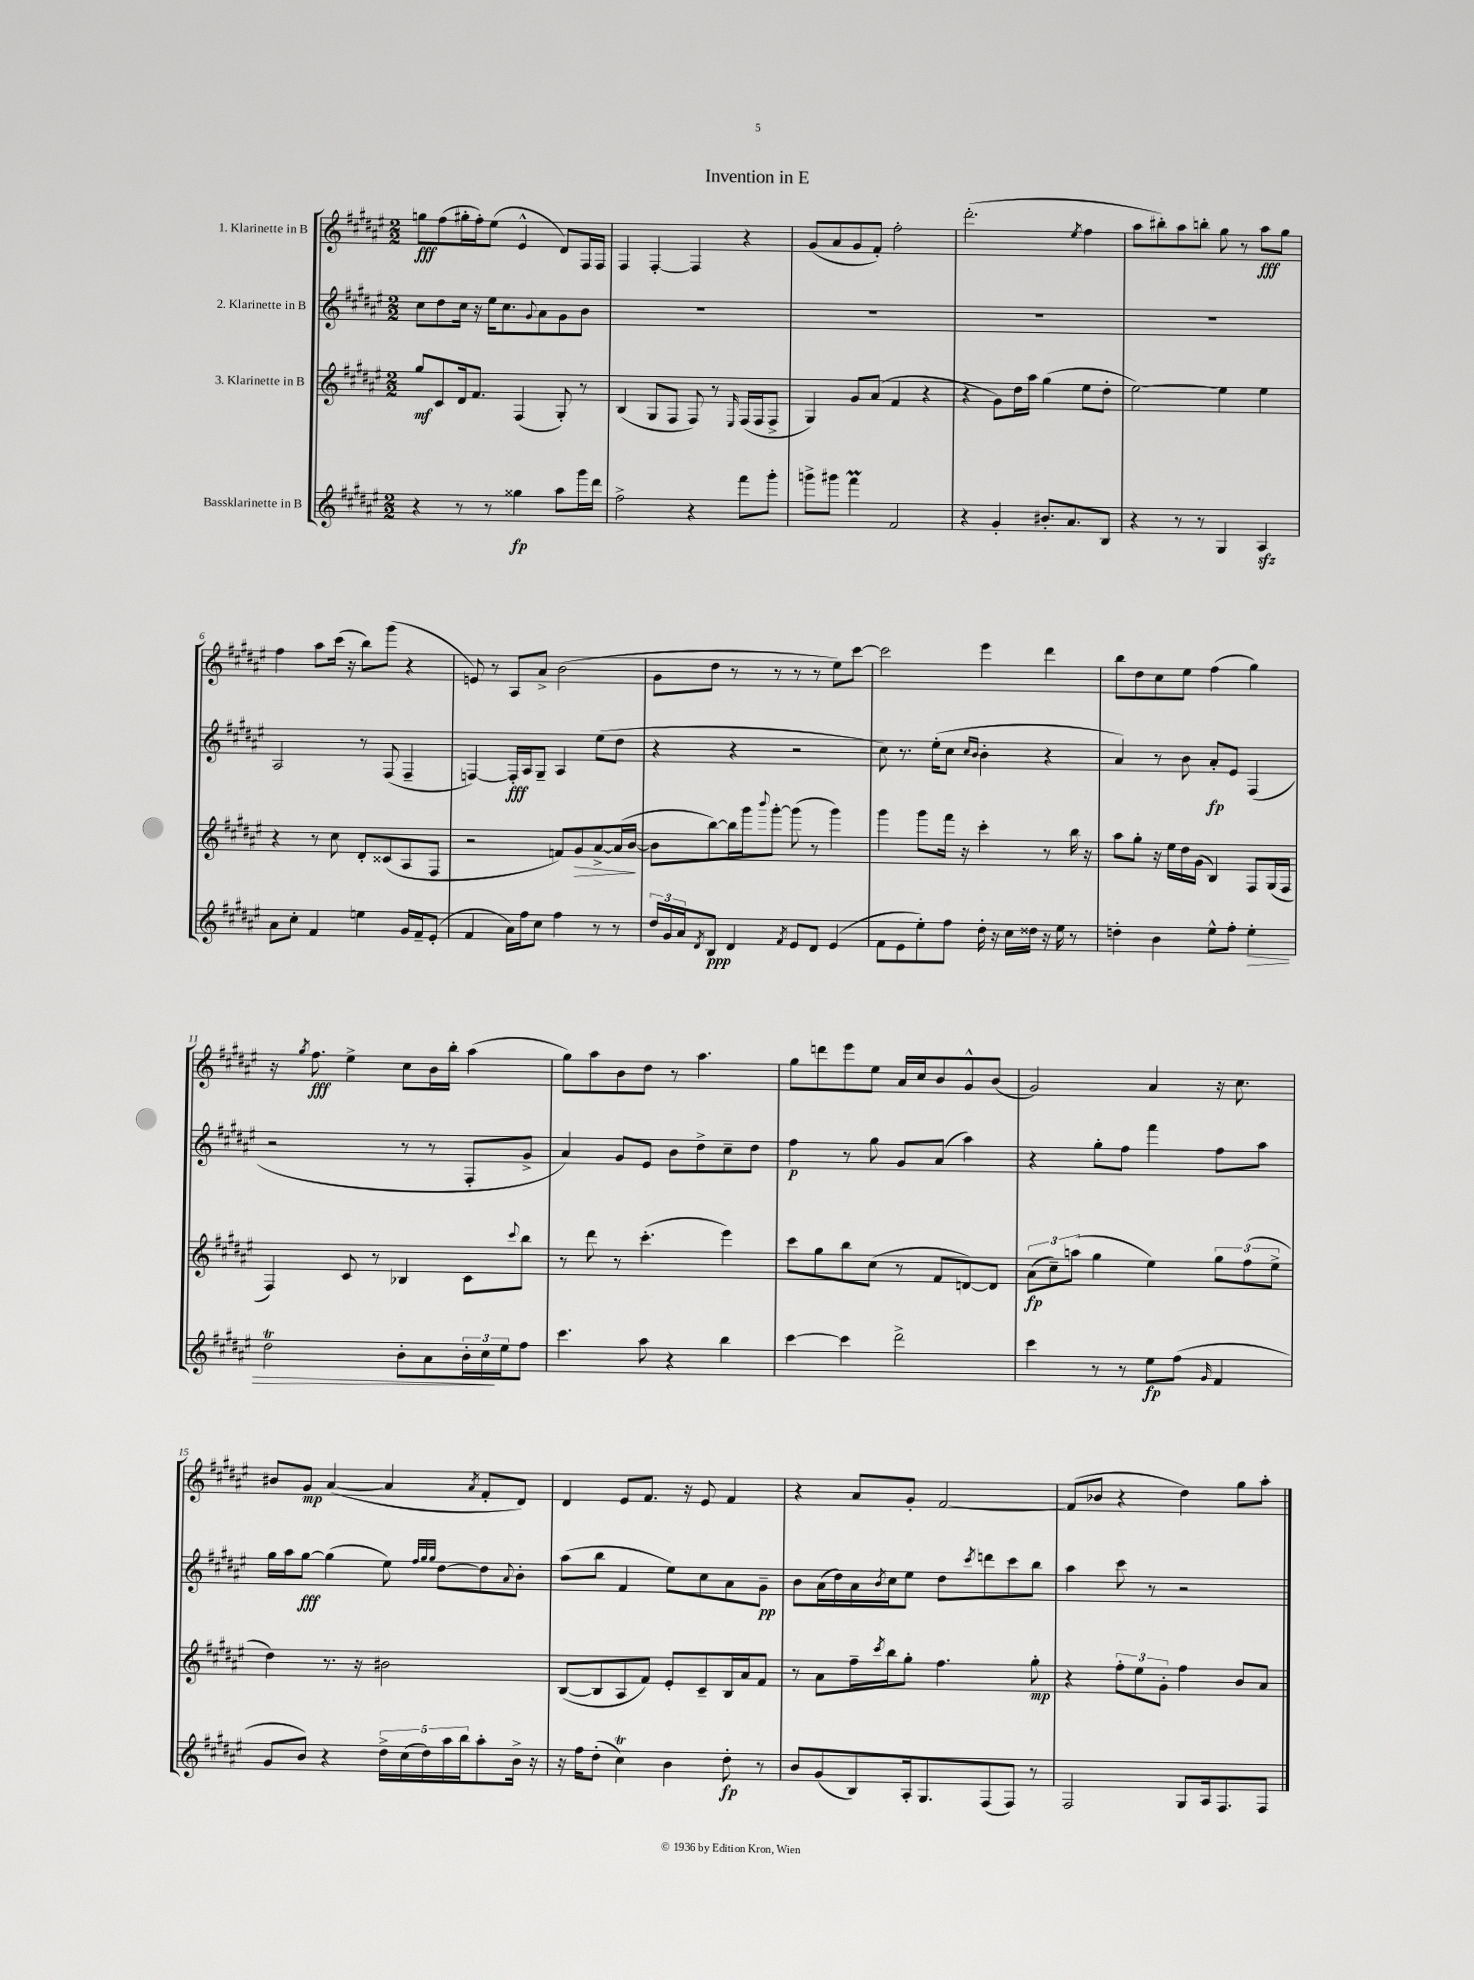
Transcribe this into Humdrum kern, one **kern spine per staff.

**kern	**kern	**kern	**kern
*staff4	*staff3	*staff2	*staff1
*clefG2	*clefG2	*clefG2	*clefG2
*k[f#c#g#d#a#e#]	*k[f#c#g#d#a#e#]	*k[f#c#g#d#a#e#]	*k[f#c#g#d#a#e#]
*M2/2	*M2/2	*M2/2	*M2/2
4r	8gg#/L	8cc#\L	8gg\L
.	8c#/	8dd#\	(8ff#\
8r	16d#/k	16cc#\Jk	16gg#'\L
.	8.f#/J	16r	16ff#'\J)
8r	.	16ee#\LK	(8ee#\J
.	.	8.cc#\	.
4gg##\	(4F#/	.	4e#^^/
.	.	8qqg#/	.
.	.	8a#\	.
8aa#\L	8G#'/)	8g#\	8d#/L)
16ggg#\L	8r	8b\J	16F#/L
16ddd#\JJ	.	.	16F#/JJ
=	=	=	=
2ff#^\	(4B/	1r	4F#/
.	8G#/L	.	[4F#'/
.	8F#/J	.	.
4r	8F#/)	.	4F#/]
.	8r	.	.
.	16qqE#/	.	.
8fff#\L	(16F#/LL	.	4r
.	16F#/J	.	.
8ggg#'\J	8F#^/J	.	.
=	=	=	=
8ggg^\L	4G#/)	1r	(8g#/L
8ggg#\J	.	.	8a#/
4fff#\	8g#/L	.	8g#/
.	(8a#/J	.	8f#'/J)
2f#/	4f#/	.	2ff#'\
.	4r	.	.
=	=	=	=
4r	4r	1r	(2.ddd#'\
4g#'/	8g#\L)	.	.
.	16dd#\L	.	.
.	16aa#\JJ	.	.
8.b#'/L	(4gg#\	.	.
8.a#/	.	.	.
.	.	.	8qee#/
.	8ee#\L	.	4ff#\
8B/J	8dd#'\J	.	.
=	=	=	=
4r	[2ee#\)	1r	8aa#\L
.	.	.	8bb#'\)
8r	.	.	8aa#\
8r	.	.	8bb'\J
4G#/	4ee#\]	.	8gg#\
.	.	.	8r
4A#/	4ee#\	.	8aa#\L
.	.	.	8gg#\J
=	=	=	=
8a#\L	4r	2A#/	4ff#\
8cc#'\J	.	.	.
4f#/	8r	.	8aa#\L
.	8cc#\	.	(16ccc#\Jk
.	.	.	16r
4ee\	8d#'/L	8r	8bb\L)
.	(8c##/	(8F#/	(8ggg#\J
16g#/LL	8A#/	4F#~/	4r
16f#~/J	.	.	.
(8e#'/J	8F#/J	.	.
=	=	=	=
4f#/	2r	[4F/)	8e/)
.	.	.	8r
16a#\LL)	.	16F'/]LL	8A#/L
16ff#\J	.	16A#/J	.
8cc#\J	.	8G#~/J	8a#^/J
4ff#\	8f/L)	4A#/	(2b\
.	8g#/	.	.
8r	[8a#^/	(8ee#\L	.
8r	(16a#/]L	8dd#\J	.
.	[16b/JJ	.	.
=	=	=	=
24dd#/LL	8b\]L	4r	8g#\L
24g#/	.	.	.
24a#/J	.	.	.
8qd#/	.	.	.
8B/J	[8bb\)	.	8dd#\J
4d#/	16bb\]L	4r	8r
.	16ggg#\J	.	.
.	8qqbbb/	.	.
.	[8ggg#'\J	.	8r
8qf#/	.	.	.
8e#/L	(8ggg#\]	2r	8r
8d#/J	8r	.	8r
(4e#/	4ggg#\)	.	8ee#\L)
.	.	.	[8ccc#\J
=	=	=	=
8f#\L	4ggg#\	8cc#\)	2ccc#\]
8e#\	.	8.r	.
8ee#'\)	8ggg#\L	.	.
.	.	(16ee#'\LK	.
8ff#\J	16fff#\Jk	8cc#\J	.
.	16r	.	.
.	.	16qqcc#/LL	.
.	.	16qqb/JJ	.
16dd#'\	4ccc#'\	4b'\	4eee#\
16r	.	.	.
16cc#\LL	.	.	.
16dd##\JJ	.	.	.
16r	8r	4r	4ddd#\
16ee#\	.	.	.
8r	16bb\	.	.
.	16r	.	.
=	=	=	=
4dd'\	8aa#\L	4a#/)	8bb\L
.	8gg#'\J	.	8dd#\
4b\	16r	8r	8cc#\
.	16ee#\LL	.	.
.	16dd#\	8b\	8ee#\J
.	(16g#\JJ	.	.
8ee#^^\L	4B/)	8a#'/L	(4ff#\
8ff#'\J	.	8e#/J	.
4ee#'\	8F#/L	(4F#/	4gg#\)
.	(16G#/L	.	.
.	16F#/JJ	.	.
=	=	=	=
2dd#\	4F#/)	2r	16r
.	.	.	8qgg#/
.	.	.	8.ff#\
.	8c#/	.	4ee#^\
.	8r	.	.
8b'\L	4B-/	8r	8cc#\L
8a#\	.	8r	16b\L
.	.	.	16bb'\JJ
24b'\L	8c#\L	8F#'/L	(4aa#\
24cc#\	.	.	.
24ee#\J	.	.	.
.	8qqccc#/	.	.
8ff#\J	8bb\J	8g#^/J	.
=	=	=	=
4.ccc#\	8r	4a#/)	8gg#\L)
.	8ddd#\	.	8aa#\
.	8r	8g#/L	8b\
8aa#\	(4.ccc#'\	8e#/J	8dd#\J
4r	.	8b\L	8r
.	.	8dd#^\	4.aa#\
4bb\	4eee#\)	8cc#~\	.
.	.	8dd#\J	.
=	=	=	=
[4ccc#\	8ccc#\L	4ff#\	8gg#\L
.	8gg#\	.	8ddd\
4ccc#\]	8bb\	8r	8eee#\
.	(8cc#\J	8gg#\	8ee#\J
2ddd#^\	8r	8g#/L	16a#/LL
.	.	.	16cc#/J
.	8f#/L	(8a#/J	8b/
.	[8d/)	4aa#\)	8g#^^/
.	8d/]J	.	(8b/J
=	=	=	=
4ccc#\	(12a#\L	4r	2g#/)
.	12cc#~\)	.	.
.	(12aa\J	.	.
8r	4gg#\	8gg#'\L	.
8r	.	8ff#\J	.
8ee#\L	4ee#\)	4fff#\	4a#/
(8ff#\J	.	.	.
16qqg#/	.	.	.
4f#/	12gg#\L	8ff#\L	16r
.	.	.	8.cc#\
.	(12ff#\	.	.
.	.	8aa#\J	.
.	12ee#^\J	.	.
=	=	=	=
8g#/L	4dd#\)	16gg#\LL	8b#/L
.	.	16aa#\J	.
8b/J)	.	[8gg#\J	8g#/J
4r	8.r	(4gg#\]	([4a#/
.	16r	.	.
20dd#^\LL	2b#\	8ee#\)	4a#/]
(20cc#\	.	.	.
20dd#\)	.	.	.
.	.	32qqff#/LLL	.
.	.	32qqgg#/	.
.	.	32qqgg#/JJJ	.
.	.	[8dd#\L	.
20aa#\	.	.	.
20bb\J	.	.	.
.	.	.	8qa#/
8aa#'\	.	8dd#\]	8f#'/L
.	.	8qqa#/	.
16b^\Jk	.	8b'\J	8d#/J)
16r	.	.	.
=	=	=	=
16r	([8B/L	(8aa#\L	4d#/
16ff#\LK	.	.	.
(8dd#'\J	8B/]	8bb\J	.
4cc#\)	8A#/	4f#/	8e#/L
.	8f#/J)	.	8.f#/J
4b\	8e#'/L	8ee#\L)	.
.	.	.	16r
.	8c#~/	8cc#\	8e#/
8dd#'\	16B/L	8a#\	4f#/
.	16a#/J	.	.
8r	8f#/J	8g#~\J	.
=	=	=	=
8b/L	8r	8b\L	4r
(8g#/	8a#\L	(16a#\L	.
.	.	16dd#\)	.
8B/)	16ff#~\L	16a#\	8a#/L
.	8qccc#/	8qb/	.
.	16bb\J	16cc#\J	.
16A#'/k	8gg#'\J	8ee#\J	8g#'/J
8.G#/	.	.	.
.	4.ff#\	8dd#\L	[2f#/
.	.	8qccc#/	.
(8F#/	.	8ddd\	.
8F#/J)	.	8ccc#\	.
8r	8gg#'\	8bb\J	.
=	=	=	=
2F#/	4r	4aa#\	(8f#/]L
.	.	.	8b-/J
.	12ff#'\L	8ccc#\	4r
.	12ee#\	.	.
.	.	8r	.
.	12g#'\J	.	.
8G#/L	4ff#\	2r	4dd#\)
16A#/k	.	.	.
8.F#/	.	.	.
.	8b/L	.	8gg#\L
8F#/J	8a#/J	.	8aa#'\J
==	==	==	==
*-	*-	*-	*-
